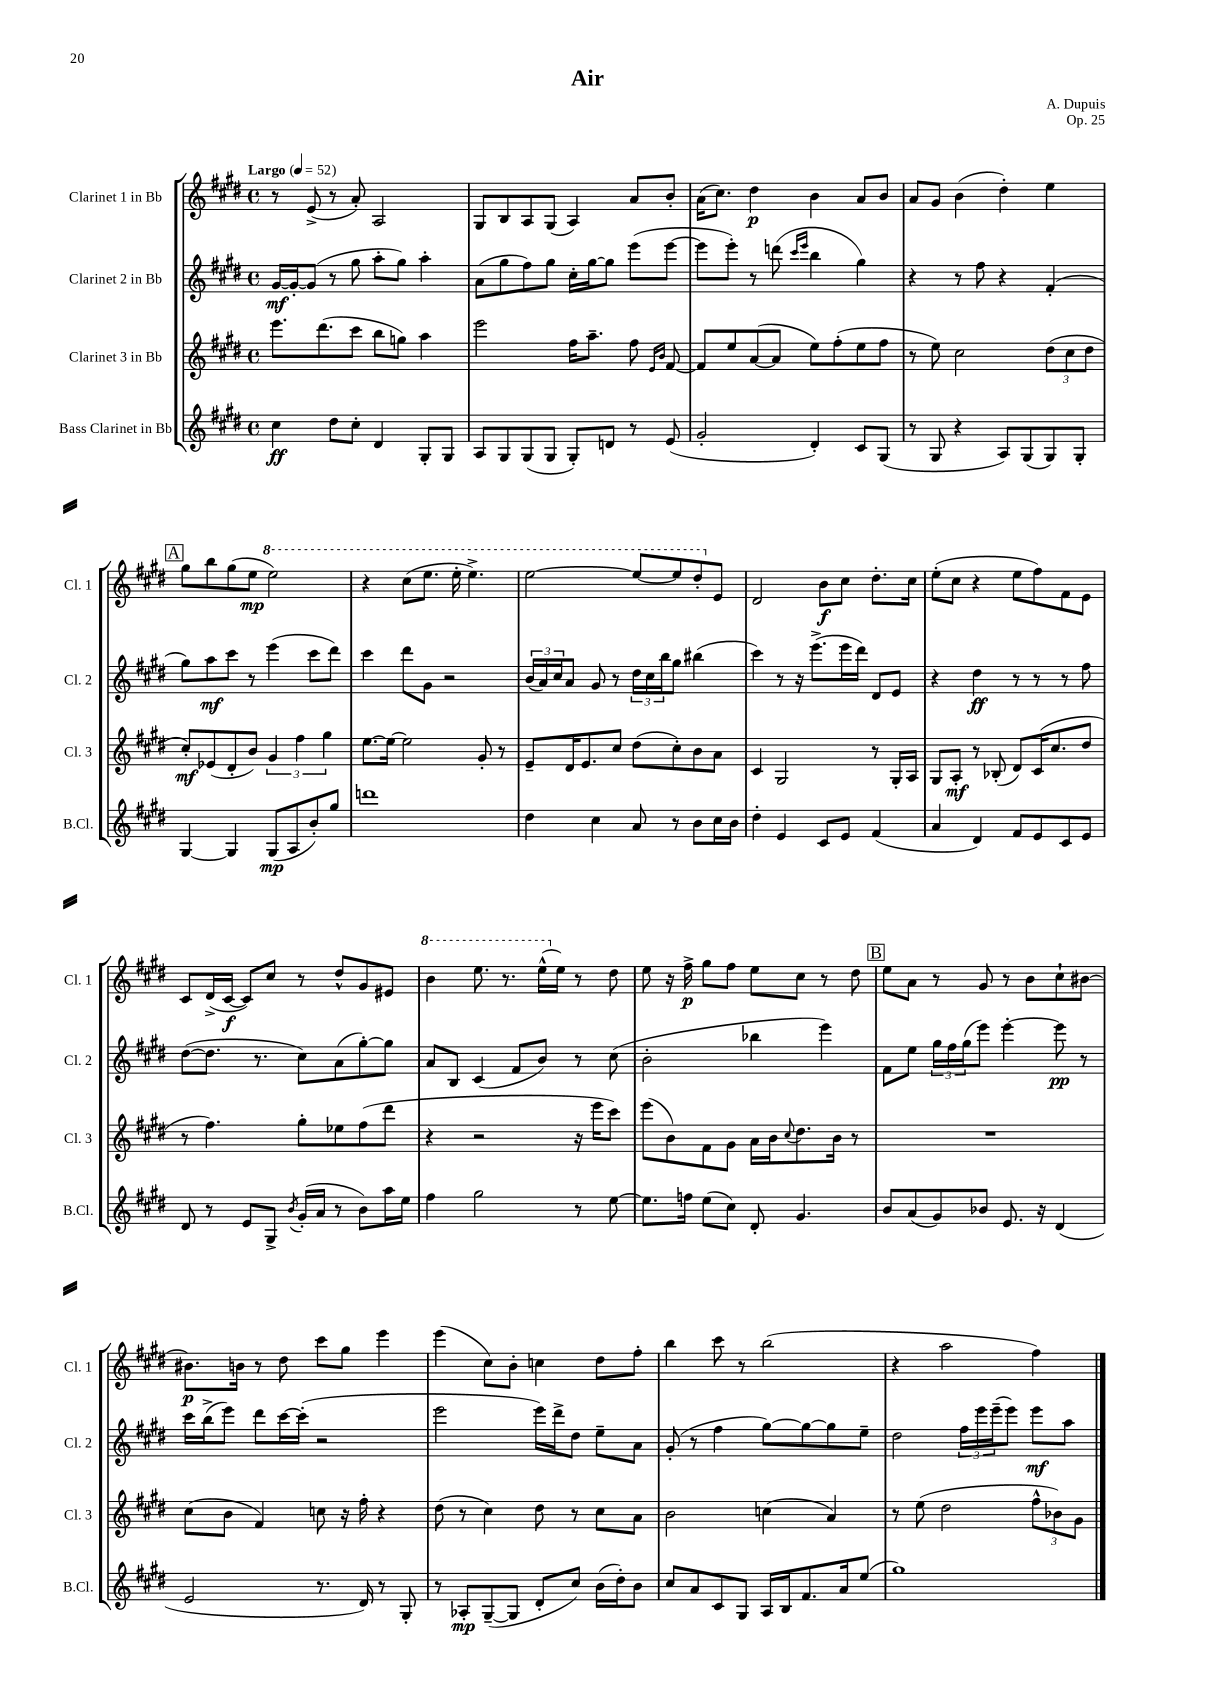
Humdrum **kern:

**kern	**kern	**kern	**kern
*staff4	*staff3	*staff2	*staff1
*clefG2	*clefG2	*clefG2	*clefG2
*k[f#c#g#d#]	*k[f#c#g#d#]	*k[f#c#g#d#]	*k[f#c#g#d#]
*M4/4	*M4/4	*M4/4	*M4/4
*met(c)	*met(c)	*met(c)	*met(c)
*MM52	*MM52	*MM52	*MM52
4cc#	8.eee	[16g#	8r
.	.	16g#'_	.
.	.	(8g#]	(8e^
.	(8.ddd#	.	.
8dd#	.	8r	8r
8cc#'	8ccc#	8gg#	8a')
4d#	8bb	8aa'	2A
.	8gg)	8gg#)	.
8G#'	4aa	4aa'	.
8G#	.	.	.
=	=	=	=
8A	2eee	(8a	8G#
8G#	.	8gg#	8B
(8G#	.	8ff#)	8A
8G#	.	8gg#	(8G#
8G#')	16ff#	16cc#'	4A)
.	8.aa~	[16gg#	.
8d	.	8gg#]	.
8r	8ff#	(8eee	8a
.	16qqe	.	.
.	16qqb	.	.
(8e	[8f#	[8eee	8b'
=	=	=	=
2g#'	8f#]	8eee]	(16a
.	.	.	8.cc#)
.	8ee	8eee')	.
.	([8a	8r	4dd#
.	8a]	(8ddd	.
.	.	16qqccc#	.
.	.	16qqeee	.
4d#')	8ee)	4bb	4b
.	(8ff#'	.	.
8c#	8ee	4gg#)	8a
(8G#	8ff#	.	8b
=	=	=	=
8r	8r	4r	8a
8G#	8ee)	.	8g#
4r	2cc#	8r	(4b
.	.	8ff#	.
8A)	.	4r	4dd#')
(8G#	.	.	.
8G#)	(12dd#	(4f#'	4ee
.	12cc#	.	.
8G#'	.	.	.
.	12dd#	.	.
=	=	=	=
[4G#	8cc#')	8gg#)	8gg#
.	(8e-	8aa	8bb
4G#]	8d#'	8ccc#	(8gg#
.	8b)	8r	8ee
(8G#	6g#	(4eee	2eee)
8A	.	.	.
.	6ff#	.	.
8b')	.	8ccc#	.
.	6gg#	.	.
8gg#	.	8ddd#)	.
=	=	=	=
1ddd	[8.ee	4ccc#	4r
.	16ee_	.	.
.	2ee]	8ddd#	(8ccc#
.	.	8g#	8.eee
.	.	2r	.
.	.	.	16eee'
.	.	.	4.eee^)
.	8g#'	.	.
.	8r	.	.
=	=	=	=
4dd#	8e~	(24b	[2eee
.	.	24a)	.
.	.	24cc#	.
.	16d#	8a	.
.	8.e	.	.
4cc#	.	8g#	.
.	8cc#	8r	.
8a	(8dd#	24dd#	8eee_
.	.	24cc#	.
.	.	24bb	.
8r	8cc#')	8gg#	8eee]
8b	8b	(4bb#	8ddd#'
16cc#	8a	.	8e
16b	.	.	.
=	=	=	=
4dd#'	4c#	4ccc#)	2d#
4e	2G#	8r	.
.	.	16r	.
.	.	(8.eee^	.
8c#	.	.	8b
8e	.	16eee	8cc#
.	.	16ddd#)	.
(4f#	8r	8d#	8.dd#'
.	16G#'	8e	.
.	16A	.	16cc#
=	=	=	=
4a	8G#	4r	(8ee'
.	8A'	.	8cc#
4d#)	8r	4dd#	4r
.	(8B-'	.	.
8f#	8d#)	8r	8ee
8e	(16c#	8r	8ff#)
.	8.cc#	.	.
8c#	.	8r	8f#
8e	8dd#	8ff#	8e
=	=	=	=
8d#	8r	([8dd#	8c#
8r	4.ff#)	8.dd#]	(16d#^
.	.	.	[16c#
8e	.	.	8c#])
.	.	8.r	.
8G#^	.	.	8cc#
8qb	.	.	.
(16g#'	8gg#'	8cc#)	8r
16a	.	.	.
8r	8ee-	(8a	8dd#^^
8b)	(8ff#	[8gg#')	8g#
16aa	8ddd#	8gg#]	8e#
16ee	.	.	.
=	=	=	=
4ff#	4r	8a	4bb
.	.	8B	.
2gg#	2r	(4c#	8.eee
.	.	.	8.r
.	.	8f#	.
.	.	8b)	(16eee^^
.	.	.	16ee)
8r	16r	8r	8r
.	16eee	.	.
[8ee	8ccc#)	(8cc#	8dd#
=	=	=	=
8.ee]	(8eee	2b'	8ee
.	8b)	.	16r
16ff	.	.	16ff#^
(8ee	8f#	.	8gg#
8cc#)	8g#	.	8ff#
8d#'	16a	4bb-	8ee
.	16b	.	.
.	8qqcc#	.	.
4.g#	8.dd#	.	8cc#
.	.	4eee)	8r
.	16b	.	.
.	8r	.	8dd#
=	=	=	=
8b	1r	8f#	8ee
(8a	.	8ee	8a
8g#)	.	24gg#	8r
.	.	24ff#	.
.	.	(24gg#	.
8b-	.	8eee)	8g#
8.e	.	[4eee'	8r
.	.	.	8b
16r	.	.	.
(4d#	.	8eee]	8cc#`
.	.	8r	[8b#
=	=	=	=
2e	(8cc#	16ccc#	8.b#]
.	.	(16bb^	.
.	8b	8eee)	.
.	.	.	16b
.	4f#)	8ddd#	8r
.	.	[16ccc#	8dd#
.	.	(16ccc#']	.
8.r	8cc	2r	8ccc#
.	16r	.	8gg#
16d#)	16ff#'	.	.
8r	4r	.	4eee
8G#'	.	.	.
=	=	=	=
8r	(8dd#	2eee	(4eee
8A-'	8r	.	.
([8G#~	4cc#)	.	8cc#)
8G#]	.	.	8b'
8d#'	8dd#	16eee)	4cc
.	.	16ddd#^	.
8cc#)	8r	8dd#	.
(16b	8cc#	8ee~	8dd#
16dd#')	.	.	.
8b	8a	8a	8ff#'
=	=	=	=
8cc#	2b	(8g#'	4bb
8a	.	8r	.
8c#	.	4ff#	8ccc#
8G#	.	.	8r
16A	(4cc	[8gg#)	(2bb
16B	.	.	.
8.f#	.	8gg#_	.
.	4a)	8gg#]	.
16a	.	.	.
(8ee	.	8ee~	.
=	=	=	=
1gg#)	8r	2dd#	4r
.	(8ee	.	.
.	2dd#	.	2aa
.	.	24ff#	.
.	.	24eee	.
.	.	(24eee~	.
.	.	8eee)	.
.	12ff#^^	8eee	4ff#)
.	12b-)	.	.
.	.	8aa	.
.	12g#	.	.
==	==	==	==
*-	*-	*-	*-
